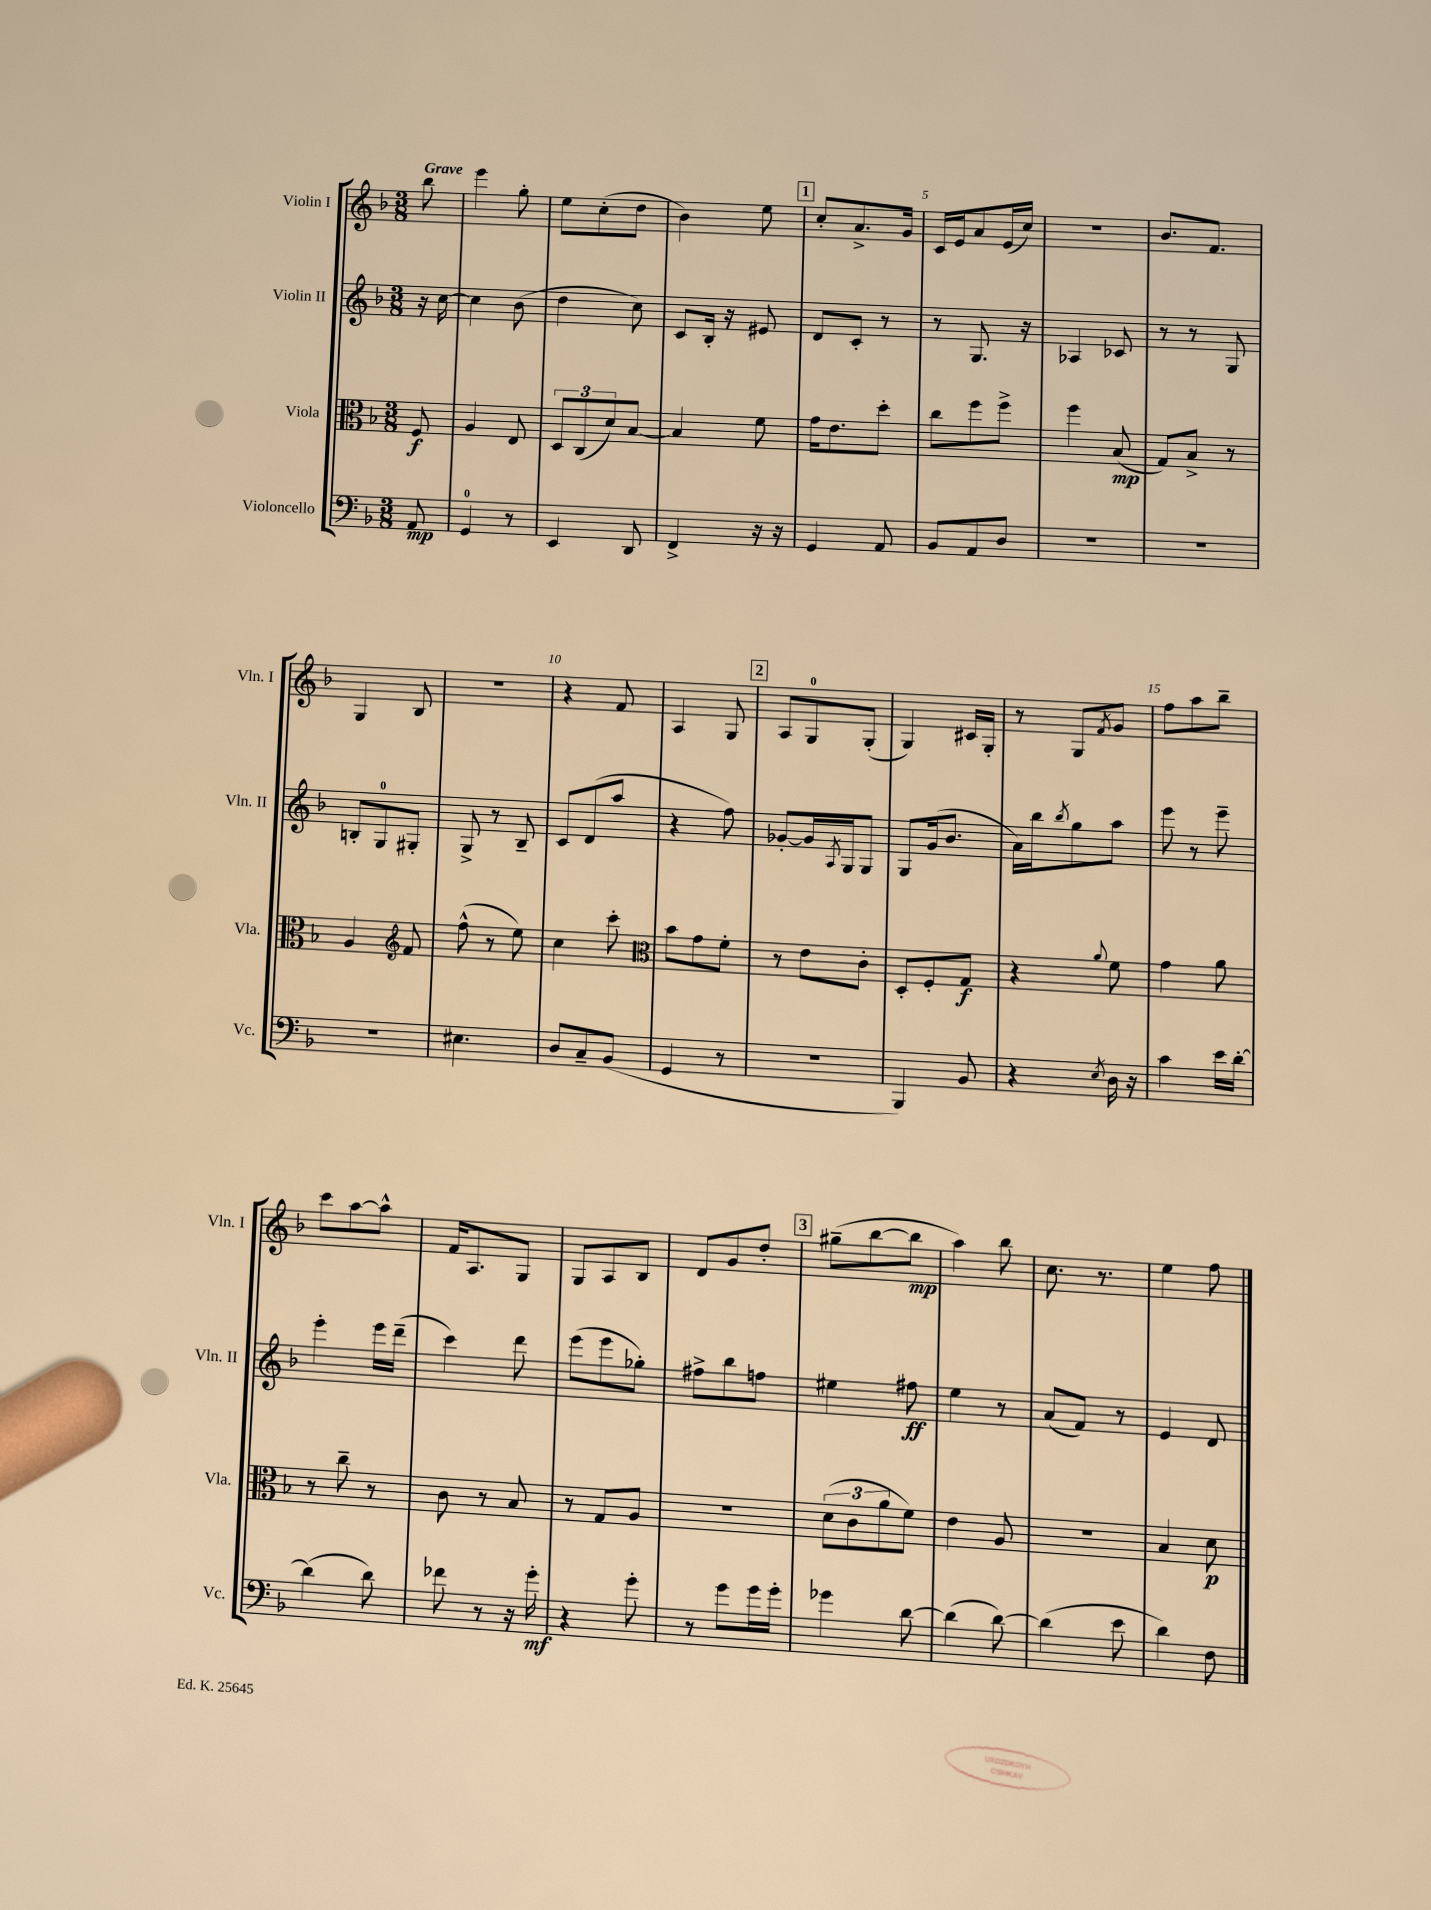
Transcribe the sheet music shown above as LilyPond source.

<<
\new StaffGroup <<
\new Staff = "s0" \with { instrumentName = "Violin I" shortInstrumentName = "Vln. I" } {
    \clef treble \key f \major \numericTimeSignature \time 3/8 \partial 8 \tempo "Grave"
    bes''8 |
    e'''4 g''8-. |
    e''8 c''8-.( d''8 |
    bes'4) e''8 |
    \mark \markup { \box "1" } c''8-. a'8.-> g'16 |
    c'16 e'16 a'8 e'16( c''16) |
    R4. |
    bes'8. f'8. |
    g4 bes8 |
    R4. |
    r4 f'8 |
    a4 g8 |
    \mark \markup { \box "2" } a8 g8-0 g8-.( |
    g4) cis'16 g16-. |
    r8 g8 \acciaccatura { f'8 } g'8 |
    f''8 a''8 bes''8-- |
    c'''8 a''8~ a''8-^ |
    f'16 a8. g8 |
    g8 a8 bes8 |
    d'8 g'8 d''8-. |
    \mark \markup { \box "3" } gis''8--( bes''8~ bes''8\mp |
    a''4) bes''8 |
    c''8. r8. |
    e''4 f''8 \bar "|." |
}
\new Staff = "s1" \with { instrumentName = "Violin II" shortInstrumentName = "Vln. II" } {
    \clef treble \key f \major \numericTimeSignature \time 3/8 \partial 8
    r16 c''16~ |
    c''4 bes'8( |
    d''4 c''8) |
    c'8 bes16-. r16 eis'8 |
    \mark \markup { \box "1" } d'8 c'8-. r8 |
    r8 g8. r16 |
    aes4 ces'8 |
    r8 r8 g8 |
    b8-. g8-0 gis8-. |
    g8-> r8 bes8-- |
    c'8 d'8( a''8 |
    r4 f''8) |
    \mark \markup { \box "2" } ges'8~-. ges'16 \acciaccatura { a8 } g16 g8 |
    g8 g'16( bes'8. |
    a'16) bes''16 \acciaccatura { bes''8 } g''8 a''8 |
    e'''8 r8 e'''8-- |
    e'''4-. e'''16 d'''16--( |
    c'''4) d'''8 |
    e'''8( e'''8 ges''8-.) |
    fis''8-> bes''8 f''8 |
    \mark \markup { \box "3" } eis''4 fis''8\ff |
    e''4 r8 |
    a'8( f'8) r8 |
    e'4 d'8 \bar "|." |
}
\new Staff = "s2" \with { instrumentName = "Viola" shortInstrumentName = "Vla." } {
    \clef alto \key f \major \numericTimeSignature \time 3/8 \partial 8
    f8\f |
    a4 e8 |
    \tuplet 3/2 { d8 c8( d'8) } bes8~ |
    bes4 f'8 |
    \mark \markup { \box "1" } g'16 e'8. d''8-. |
    c''8 f''8 f''8-> |
    f''4 bes8\mp( |
    g8) bes8-> r8 |
    a4 \clef treble f'8 |
    f''8-^( r8 e''8) |
    c''4 c'''8-. |
    \clef alto bes'8 g'8 f'8-. |
    \mark \markup { \box "2" } r8 e'8 c'8-. |
    d8-. f8-. g8\f |
    r4 \appoggiatura { a'8 } f'8 |
    g'4 a'8 |
    r8 c''8-- r8 |
    c'8 r8 bes8 |
    r8 g8 a8 |
    R4. |
    \mark \markup { \box "3" } \tuplet 3/2 { d'8( c'8 a'8 } f'8) |
    e'4 a8 |
    r4. |
    bes4 d'8\p \bar "|." |
}
\new Staff = "s3" \with { instrumentName = "Violoncello" shortInstrumentName = "Vc." } {
    \clef bass \key f \major \numericTimeSignature \time 3/8 \partial 8
    a,8\mp |
    g,4-0 r8 |
    e,4 d,8 |
    f,4-> r16 r16 |
    \mark \markup { \box "1" } g,4 a,8 |
    bes,8 a,8 d8 |
    R4. |
    R4. |
    R4. |
    eis4. |
    d8 c8-- bes,8( |
    g,4 r8 |
    \mark \markup { \box "2" } R4. |
    bes,,4) bes,8 |
    r4 \acciaccatura { e8 } d16 r16 |
    c'4 e'16 d'16~-. |
    d'4( d'8) |
    fes'8 r8 r16 g'16-.\mf |
    r4 g'8-. |
    r8 g'8 g'16 g'16-. |
    \mark \markup { \box "3" } ges'4 d'8~ |
    d'4( d'8~) |
    d'4( e'8 |
    d'4) f8 \bar "|." |
}
>>
>>
\layout { \context { \Score \override BarNumber.break-visibility = ##(#f #t #t) barNumberVisibility = #(every-nth-bar-number-visible 5) } }
